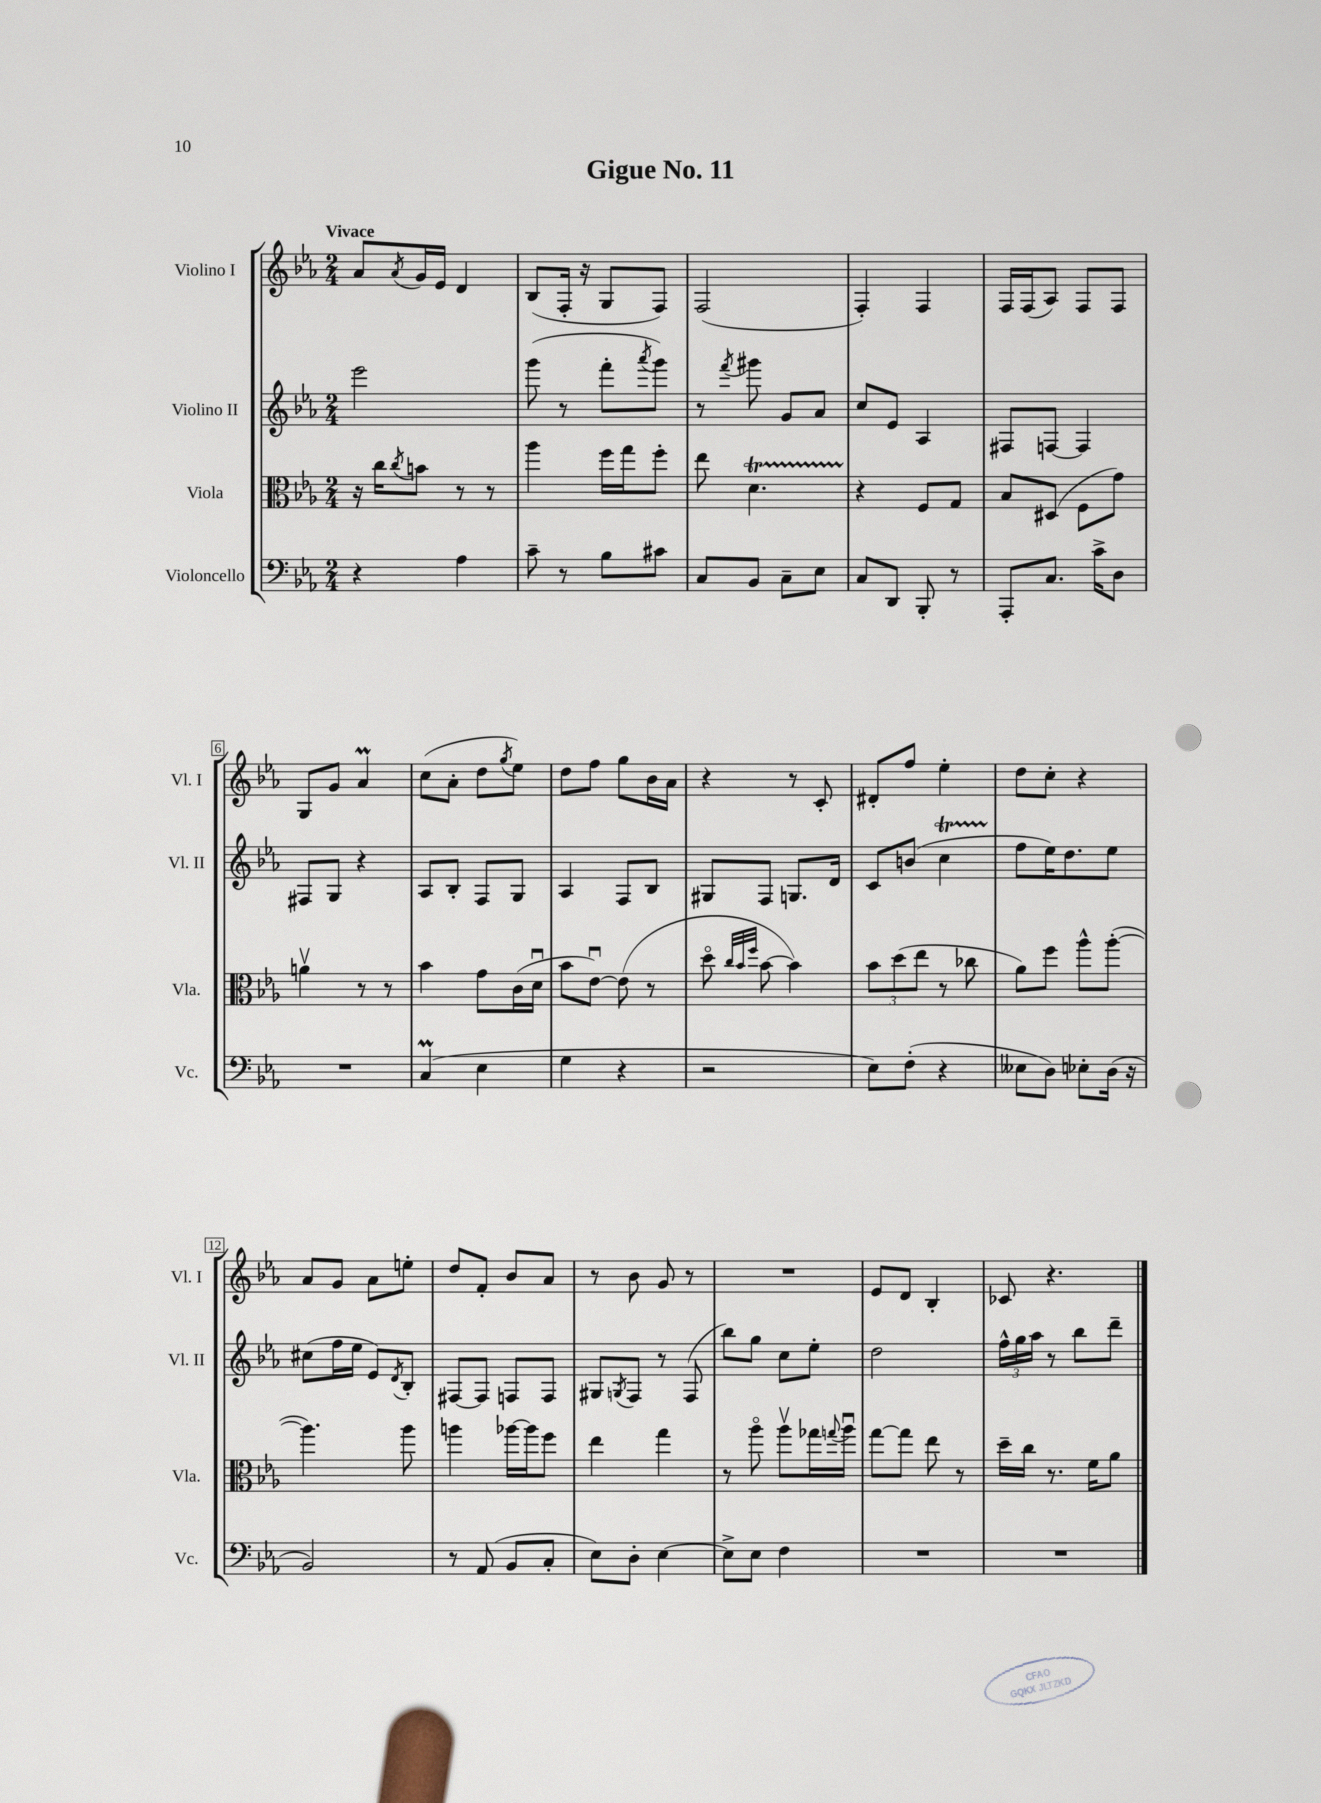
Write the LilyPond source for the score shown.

\header { title = "Gigue No. 11" }
<<
\new StaffGroup <<
\new Staff = "s0" \with { instrumentName = "Violino I" shortInstrumentName = "Vl. I" } {
    \clef treble \key ees \major \numericTimeSignature \time 2/4 \tempo "Vivace"
    aes'8 \acciaccatura { aes'8 } g'16 ees'16 d'4 |
    bes8( f16-. r16 g8 f8) |
    f2( |
    f4-.) f4 |
    f16 f16( aes8) f8 f8 |
    g8 g'8 aes'4\prall |
    c''8( aes'8-. d''8 \acciaccatura { g''8 } ees''8) |
    d''8 f''8 g''8 bes'16 aes'16 |
    r4 r8 c'8-. |
    dis'8-. f''8 ees''4-. |
    d''8 c''8-. r4 |
    aes'8 g'8 aes'8 e''8-. |
    d''8 f'8-. bes'8 aes'8 |
    r8 bes'8 g'8 r8 |
    R2 |
    ees'8 d'8 bes4-. |
    ces'8 r4. \bar "|." |
}
\new Staff = "s1" \with { instrumentName = "Violino II" shortInstrumentName = "Vl. II" } {
    \clef treble \key ees \major \numericTimeSignature \time 2/4
    ees'''2 |
    g'''8( r8 f'''8-. \acciaccatura { aes'''8 } g'''8) |
    r8 \acciaccatura { f'''8 } gis'''8 g'8 aes'8 |
    c''8 ees'8 aes4 |
    fis8 f8~ f4 |
    fis8 g8 r4 |
    aes8 bes8-. f8 g8 |
    aes4 f8 bes8 |
    gis8 f8 g8. d'16 |
    c'8 b'8( c''4\startTrillSpan |
    f''8\stopTrillSpan ees''16) d''8. ees''8 |
    cis''8( f''16 ees''16 ees'8) \acciaccatura { d'8 } bes8-. |
    fis8~ fis8 f8 f8 |
    gis8 \acciaccatura { g8 } f8 r8 f8( |
    bes''8) g''8 c''8 ees''8-. |
    d''2 |
    \tuplet 3/2 { f''16-^ g''16 aes''16 } r8 bes''8 d'''8-- \bar "|." |
}
\new Staff = "s2" \with { instrumentName = "Viola" shortInstrumentName = "Vla." } {
    \clef alto \key ees \major \numericTimeSignature \time 2/4
    r16 c''16 \acciaccatura { c''8 } b'8 r8 r8 |
    aes''4 f''16 g''16 f''8-. |
    ees''8 d'4.\startTrillSpan |
    r4\stopTrillSpan f8 g8 |
    bes8 dis8( f8 g'8) |
    a'4\upbow r8 r8 |
    bes'4 g'8 c'16( d'16\downbow |
    bes'8 ees'8~\downbow) ees'8( r8 |
    d''8\flageolet \grace { c''32 bes'32 f''32 } bes'8~ bes'4) |
    \tuplet 3/2 { bes'8 d''8( ees''8 } r8 ces''8 |
    aes'8) f''8 aes''8-^ aes''8~-.( |
    aes''4.) aes''8 |
    a''4 aes''16~ aes''16 f''8 |
    ees''4 g''4 |
    r8 aes''8\flageolet aes''8\upbow ges''16 \appoggiatura { g''8 } aes''16\downbow |
    g''8~ g''8 ees''8 r8 |
    d''16-- c''16 r8. f'16 aes'8 \bar "|." |
}
\new Staff = "s3" \with { instrumentName = "Violoncello" shortInstrumentName = "Vc." } {
    \clef bass \key ees \major \numericTimeSignature \time 2/4
    r4 aes4 |
    c'8-- r8 bes8 cis'8 |
    c8 bes,8 c8-- ees8 |
    c8 d,8 bes,,8-. r8 |
    aes,,8-. c8. c'16-> d8 |
    R2 |
    c4\prall( ees4 |
    g4 r4 |
    r2 |
    ees8) f8-.( r4 |
    eeses8 d8) ees8-. d16( r16 |
    bes,2) |
    r8 aes,8( bes,8 c8-. |
    ees8) d8-. ees4~ |
    ees8-> ees8 f4 |
    R2 |
    R2 \bar "|." |
}
>>
>>
\layout { \context { \Score \override BarNumber.stencil = #(make-stencil-boxer 0.1 0.3 ly:text-interface::print) } }
